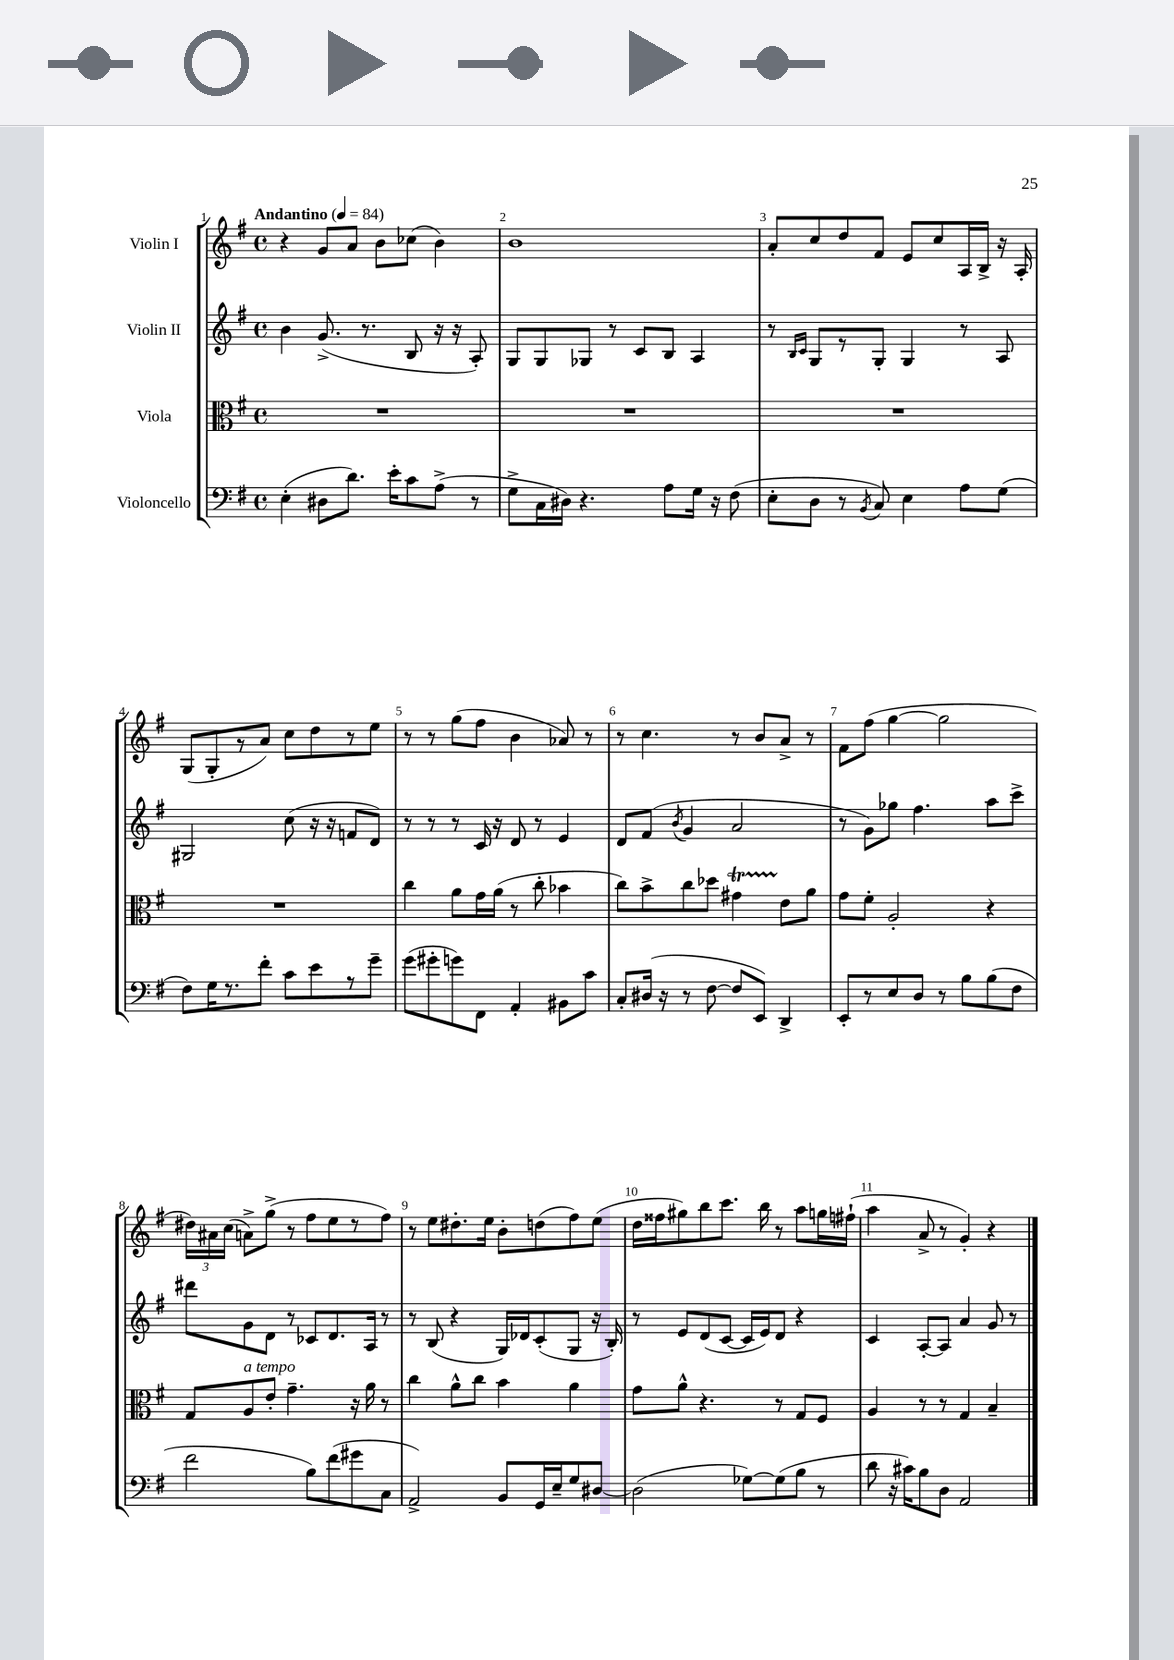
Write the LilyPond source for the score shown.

<<
\new StaffGroup <<
\new Staff = "s0" \with { instrumentName = "Violin I" } {
    \clef treble \key g \major \defaultTimeSignature \time 4/4 \tempo "Andantino" 4 = 84
    \autoBeamOff r4 g'8[ a'8] b'8[ ces''8]( b'4) |
    b'1 |
    a'8[-. c''8 d''8 fis'8] e'8[ c''8 a16 b16]-> r16 a16-. |
    g8[( g8-. r8 a'8]) c''8[ d''8 r8 e''8] |
    r8 r8 g''8[( fis''8] b'4 aes'8) r8 |
    r8 c''4. r8 b'8[ a'8]-> r8 |
    fis'8[ fis''8]( g''4~ g''2 |
    \tuplet 3/2 { dis''16[) ais'16 c''16]( } a'8[->) g''8]->( r8 fis''8[ e''8 r8 fis''8]) |
    r8 e''8[ dis''8.-. e''16] b'8[-. d''8( fis''8) e''8]( |
    d''16[ fisis''16 gis''8) b''8 c'''8.] b''16 r8 a''8[ g''16 fis''16]-!( |
    a''4 a'8-> r8 g'4-.) r4 \bar "|." |
}
\new Staff = "s1" \with { instrumentName = "Violin II" } {
    \clef treble \key g \major \defaultTimeSignature \time 4/4
    \autoBeamOff b'4 g'8.->( r8. b8 r16 r16 a8-.) |
    g8[ g8 ges8] r8 c'8[ b8] a4 |
    r8 \grace { b16[ c'16] } g8[ r8 g8]-. g4 r8 a8 |
    gis2 c''8( r16 r16 f'8[ d'8]) |
    r8 r8 r8 c'16 r16 d'8 r8 e'4 |
    d'8[ fis'8]( \acciaccatura { b'8 } g'4 a'2 |
    r8 g'8[) ges''8] fis''4. a''8[ c'''8]-> |
    dis'''8[ g'8 d'8] r8 ces'8[ d'8. a16] r8 |
    r8 b8( r4 g16[) des'16 c'8-.( g8] r16 b16-.) |
    r8 e'8[ d'8( c'8]~ c'16[ e'16) d'8] r4 |
    c'4 a8[~-. a8] a'4 g'8 r8 \bar "|." |
}
\new Staff = "s2" \with { instrumentName = "Viola" } {
    \clef alto \key g \major \defaultTimeSignature \time 4/4
    \autoBeamOff R1 |
    R1 |
    R1 |
    R1 |
    c''4 a'8[ g'16 a'16]( r8 c''8-. bes'4 |
    c''8[) b'8-> c''8 des''8] gis'4\startTrillSpan e'8[\stopTrillSpan a'8] |
    g'8[ fis'8]-. a2-. r4 |
    g8[ a8^\markup { \italic "a tempo" } e'8]-. g'4.-- r16 a'16 r8 |
    c''4 a'8[-^ c''8] b'4 a'4 |
    g'8[ a'8]-^ r4. r8 g8[ fis8] |
    a4 r8 r8 g4 b4-- \bar "|." |
}
\new Staff = "s3" \with { instrumentName = "Violoncello" } {
    \clef bass \key g \major \defaultTimeSignature \time 4/4
    \autoBeamOff e4-.( dis8[ d'8.]) e'16[-. c'8 a8]->( r8 |
    g8[-> c16 dis16]) r4. a8[ g16] r16 fis8( |
    e8[-. d8] r8 \acciaccatura { b,8 } c8) e4 a8[ g8]( |
    fis8[) g16 r8. fis'8]-. c'8[ e'8 r8 g'8]-- |
    g'8[( gis'8-. g'8) fis,8] a,4-. bis,8[ c'8] |
    c8[-. dis16]( r16 r8 fis8~ fis8[ e,8]) d,4-> |
    e,8[-. r8 e8 d8] r8 b8[ b8( fis8] |
    fis'2 b8[) fis'8( gis'8 c8] |
    a,2->) b,8[ g,16 e16-- g8 dis8]~ |
    dis2( ges8[~) ges8( b8] r8 |
    d'8 r16 cis'16[) b8 d8] a,2 \bar "|." |
}
>>
>>
\layout { \context { \Score \override BarNumber.break-visibility = ##(#f #t #t) barNumberVisibility = #all-bar-numbers-visible } }
